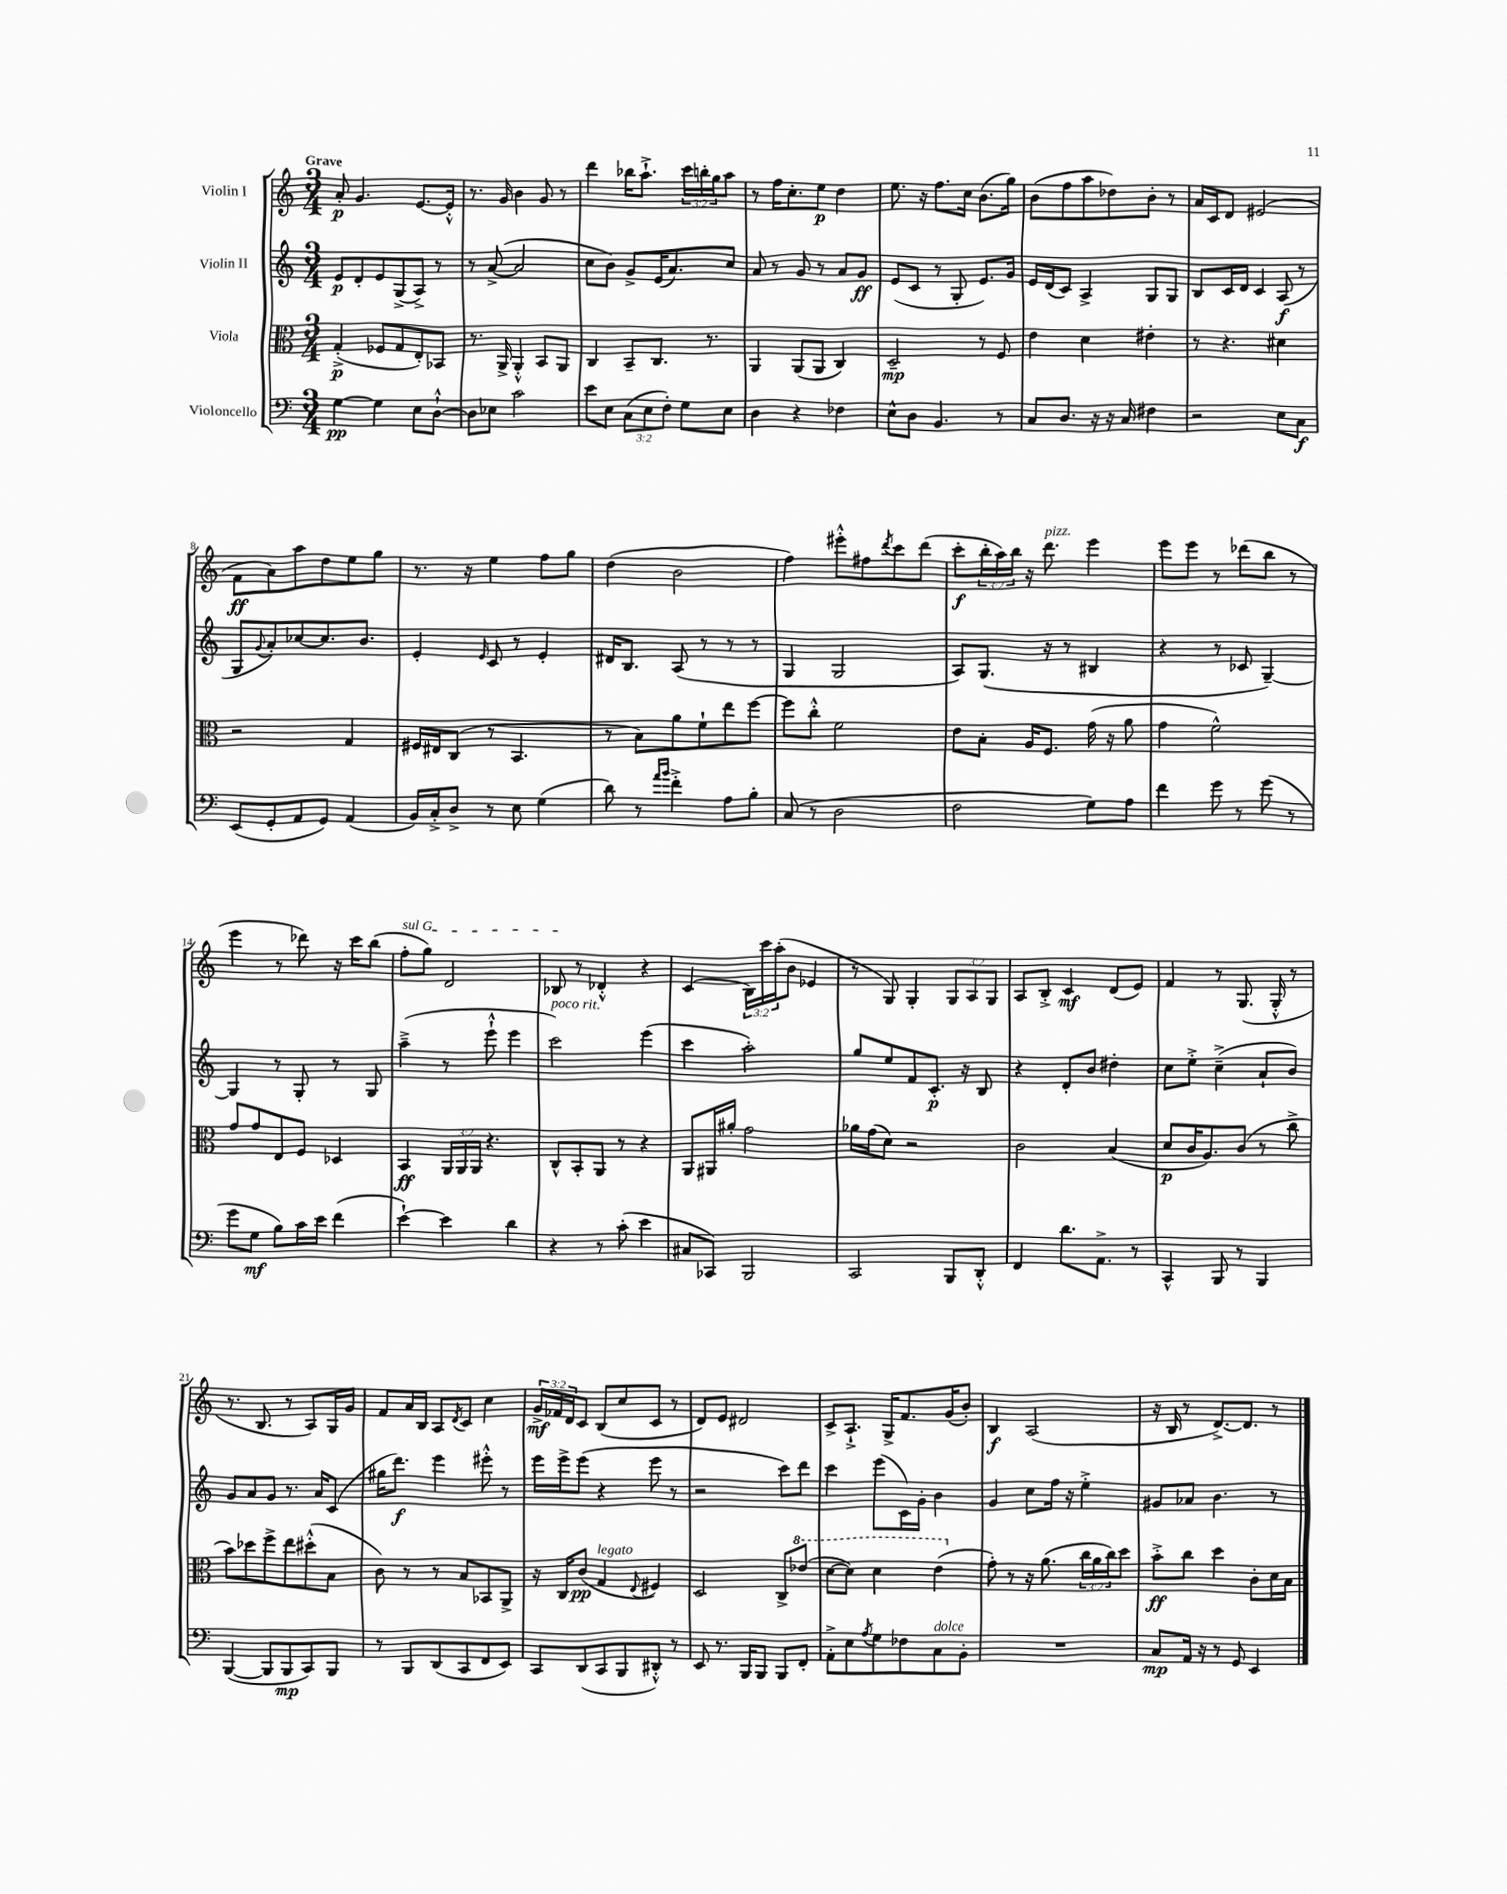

**kern	**dynam	**kern	**dynam	**kern	**dynam	**kern	**dynam
*part4	*part4	*part3	*part3	*part2	*part2	*part1	*part1
*staff4	*staff4	*staff3	*staff3	*staff2	*staff2	*staff1	*staff1
*I"Violoncello	*	*I"Viola	*	*I"Violin II	*	*I"Violin I	*
*clefF4	*	*clefC3	*	*clefG2	*	*clefG2	*
*k[]	*	*k[]	*	*k[]	*	*k[]	*
*M3/4	*	*M3/4	*	*M3/4	*	*M3/4	*
=1	=1	=1	=1	=1	=1	=1	=1
!	!	!	!	!	!	!LO:TX:a:B:t=Grave	!
[4G\	pp	(4G'^/	p	8e/L	p	8a'/	p
.	.	.	.	8d'/	.	4.g/	.
4G\]	.	8F-X/L	.	8e/	.	.	.
.	.	8G/	.	(8G^/	.	.	.
8E\L	.	8E'/)	.	8A^/J)	.	[8.e/L	.
[8D`^^\J	.	8BB-X/J	.	8r	.	.	.
.	.	.	.	.	.	16e'^^/Jk]	.
=2	=2	=2	=2	=2	=2	=2	=2
8D\L]	.	8.r	.	8r	.	8.r	.
8E-X\J	.	.	.	([8a^/	.	.	.
.	.	16AA^/	.	.	.	16g/	.
2c\	.	4AA'^^/	.	2a/]	.	4b\	.
.	.	8BB/L	.	.	.	8g/	.
.	.	8AA/J	.	.	.	8r	.
=3	=3	=3	=3	=3	=3	=3	=3
8e\L	.	4C/	.	8cc\L	.	4ddd\	.
8E\J	.	.	.	8b\J)	.	.	.
(12C\L	.	8BB~/L	.	8g^/L	.	16bb-X\KL	.
.	.	.	.	.	.	8.aa`^\J	.
12E\	.	.	.	.	.	.	.
.	.	8.C/J	.	(16e/K	.	.	.
12F'\J)	.	.	.	.	.	.	.
.	.	.	.	8.a/)	.	.	.
8G\L	.	.	.	.	.	24ccc\LL	.
.	.	.	.	.	.	24bbn'\	.
.	.	8.r	.	.	.	.	.
.	.	.	.	.	.	24gg\J	.
8E\J	.	.	.	8cc/J	.	8aa\J	.
=4	=4	=4	=4	=4	=4	=4	=4
4D\	.	4AA/	.	8a/	.	8r	.
.	.	.	.	8r	.	16ff\KL	.
.	.	.	.	.	.	8.cc'\	.
4r	.	(8AA/L	.	8g/	.	.	.
.	.	8AA/J	.	8r	.	8ee\J	p
4F-X\	.	4C/)	.	8a/L	.	4dd\	.
.	.	.	.	8g/J	ff	.	.
=5	=5	=5	=5	=5	=5	=5	=5
8E^^\L	.	2D~/	mp	(8e/L	.	8.ee\	.
8D\J	.	.	.	8c/J	.	.	.
.	.	.	.	.	.	16r	.
4.BB/	.	.	.	8r	.	8.ff\L	.
.	.	.	.	8G'/	.	.	.
.	.	.	.	.	.	16cc\Jk	.
.	.	8r	.	8.e/L)	.	(8.b\L	.
8r	.	8F/	.	.	.	.	.
.	.	.	.	16g/Jk	.	16gg\Jk)	.
=6	=6	=6	=6	=6	=6	=6	=6
8C/L	.	4e\	.	16e/LL	.	(8b\L	.
.	.	.	.	(16d/J	.	.	.
8.D/J	.	.	.	8c/J)	.	8ff\	.
.	.	4d\	.	4A^/	.	8aa\	.
16r	.	.	.	.	.	.	.
16r	.	.	.	.	.	8dd-X\)	.
16C/	.	.	.	.	.	.	.
4F#X\	.	4e#X'\	.	8G/L	.	8b'\J	.
.	.	.	.	8G/J	.	8r	.
=7	=7	=7	=7	=7	=7	=7	=7
2r	.	8r	.	8B/L	.	16a/LL	.
.	.	.	.	.	.	16c/J	.
.	.	4.r	.	16c/L	.	8d/J	.
.	.	.	.	16d/JJ	.	.	.
.	.	.	.	4c/	.	(2e#X/	.
8E\L	.	4d#X\	.	(8A/	f	.	.
8C\J	f	.	.	8r	.	.	.
!!LO:LB:g=z
=8	=8	=8	=8	=8	=8	=8	=8
(8EE/L	.	2r	.	8G/L	.	8f\L	ff
.	.	.	.	8qqg/	.	.	.
8GG'/	.	.	.	8a'/)	.	8a\)	.
8AA/	.	.	.	[8cc-X/	.	8aa\	.
8GG/J)	.	.	.	8.cc-/]	.	8dd\	.
(4AA/	.	4G/	.	.	.	8ee\	.
.	.	.	.	8.b/J	.	.	.
.	.	.	.	.	.	8gg\J	.
=9	=9	=9	=9	=9	=9	=9	=9
16BB/LL)	.	16F#X/LL	.	4e'/	.	8.r	.
16C'^/J	.	16E#X/J	.	.	.	.	.
8D^/J	.	(8C/J	.	.	.	.	.
.	.	.	.	.	.	16r	.
.	.	.	.	16qqe/	.	.	.
8r	.	8r	.	8c/	.	4ee\	.
8E\	.	4.BB/	.	8r	.	.	.
(4G\	.	.	.	4e'/	.	8ff\L	.
.	.	.	.	.	.	8gg\J	.
=10	=10	=10	=10	=10	=10	=10	=10
8d\)	.	8r	.	16d#X/KL	.	(4dd\	.
.	.	.	.	8.B/J	.	.	.
8r	.	8B\L)	.	.	.	.	.
16qqa/LL	.	.	.	.	.	.	.
16qqb/JJ	.	.	.	.	.	.	.
4f'^\	.	8a\	.	(8A/	.	2b\	.
.	.	8f`\	.	8r	.	.	.
8A\L	.	8ee\	.	8r	.	.	.
8B'\J	.	[8ff\J	.	8r	.	.	.
=11	=11	=11	=11	=11	=11	=11	=11
(8C/	.	8ff\L]	.	4G/	.	4ff\)	.
8r	.	8cc'^^\J	.	.	.	.	.
2D\	.	2f\	.	2G/	.	8eee#X'^^\L	.
.	.	.	.	.	.	8ff#X\	.
.	.	.	.	.	.	8qddd/	.
.	.	.	.	.	.	8ccc\	.
.	.	.	.	.	.	(8ddd\J	.
=12	=12	=12	=12	=12	=12	=12	=12
2F\	.	8e\L	.	8A/L)	.	8ccc'\L	f
.	.	8B'\J	.	(8.G/J	.	24bb'\L	.
.	.	.	.	.	.	24aa\)	.
.	.	.	.	.	.	24bb\JJ	.
.	.	16A/KL	.	.	.	16r	.
!	!	!	!	!	!	!LO:TX:a:i:t=pizz.	!
.	.	8.F/J	.	16r	.	8.ddd\	.
.	.	.	.	8r	.	.	.
8G\L)	.	(16g\	.	4B#X/	.	4eee\	.
.	.	16r	.	.	.	.	.
8A\J	.	8a\	.	.	.	.	.
=13	=13	=13	=13	=13	=13	=13	=13
4f\	.	4g\	.	4r	.	8eee\L	.
.	.	.	.	.	.	8eee\J	.
8g\	.	2f^^\)	.	8r	.	8r	.
8r	.	.	.	8c-X/	.	(8ddd-X\L	.
(8g\	.	.	.	[4G~/)	.	8bb\J	.
8r	.	.	.	.	.	8r	.
!!LO:LB:g=z
=14	=14	=14	=14	=14	=14	=14	=14
8g\L	.	8g/L	.	4G/]	.	4eee\	.
8G\J	mf	8g/	.	.	.	.	.
8B\L)	.	8E/	.	8r	.	8r	.
16c\L	.	8F/J	.	8G'/	.	8ddd-X\)	.
16e\JJ	.	.	.	.	.	.	.
(4f\	.	4D-X/	.	8r	.	16r	.
.	.	.	.	.	.	16ccc\KL	.
.	.	.	.	8G/	.	(8bb\J	.
=15	=15	=15	=15	=15	=15	=15	=15
!	!	!	!	!	!	!LO:TX:a:i:t=sul G	!
[4e`\)	.	4BB/	ff	(4aa~^\	.	8ff'\L	.
.	.	.	.	.	.	8gg\J)	.
4e\]	.	24AA/LL	.	8r	.	2d/	.
.	.	24AA/	.	.	.	.	.
.	.	24AA/JJ	.	.	.	.	.
.	.	4.r	.	8eee`^^\	.	.	.
4d\	.	.	.	4eee\	.	.	.
=16	=16	=16	=16	=16	=16	=16	=16
!	!	!	!	!LO:TX:a:i:t=poco rit.	!	!	!
4r	.	8C^^/L	.	2ccc\)	.	8B-X/	.
.	.	8BB'/	.	.	.	8r	.
8r	.	8AA/J	.	.	.	4d-X'^^/	.
(8c'\	.	8r	.	.	.	.	.
4e\	.	4r	.	(4eee\	.	4r	.
=17	=17	=17	=17	=17	=17	=17	=17
8C#X/L	.	8AA/L	.	4ccc\	.	(4c/	.
8CC-X/J)	.	16AA#X/L	.	.	.	.	.
.	.	16a#X'/JJ	.	.	.	.	.
2BBB/	.	2g\	.	2aa'\)	.	24B\LL)	.
.	.	.	.	.	.	24ccc\	.
.	.	.	.	.	.	(24aa'\J	.
.	.	.	.	.	.	8b\J	.
.	.	.	.	.	.	4e-X/	.
=18	=18	=18	=18	=18	=18	=18	=18
2CC/	.	16a-X\LL	.	8gg/L	.	8r	.
.	.	(16g\J	.	.	.	.	.
.	.	8d\J)	.	8ee/	.	8G/)	.
.	.	2r	.	8f/	.	4G'/	.
.	.	.	.	8.c'/J	p	.	.
8BBB/L	.	.	.	.	.	12G/L	.
.	.	.	.	16r	.	.	.
.	.	.	.	.	.	12A/	.
8DD'^^/J	.	.	.	8B/	.	.	.
.	.	.	.	.	.	12G/J	.
=19	=19	=19	=19	=19	=19	=19	=19
4FF/	.	2c\	.	4r	.	8A/L	.
.	.	.	.	.	.	8B'^/J	.
8.d\L	.	.	.	8d'/L	.	4c/	mf
.	.	.	.	8b/J	.	.	.
8.AA^\J	.	.	.	.	.	.	.
.	.	(4B/	.	4dd#X'\	.	(8d/L	.
8r	.	.	.	.	.	8e/J)	.
=20	=20	=20	=20	=20	=20	=20	=20
4CC^^/	.	8d/L	p	8cc\L	.	4f/	.
.	.	16c/K	.	8ee'^\J	.	.	.
.	.	8.A/)	.	.	.	.	.
8BBB/	.	.	.	(4cc~^\	.	8r	.
8r	.	(8c/J	.	.	.	(8.G/	.
4BBB/	.	8r	.	8a`/L	.	.	.
.	.	.	.	.	.	16G'^^/	.
.	.	8cc^\	.	8b/J)	.	8r	.
!!LO:LB:g=z
=21	=21	=21	=21	=21	=21	=21	=21
([4BBB/	.	8b\L)	.	8g/L	.	8.r	.
.	.	8dd-X\	.	8a/	.	.	.
.	.	.	.	.	.	8.B/	.
8BBB/L]	.	8ff^\	.	8g/J	.	.	.
8BBB/	mp	8ee\	.	8.r	.	8r	.
8CC/)	.	(8dd#X'^^\	.	.	.	8A/L)	.
.	.	.	.	16a/KL	.	.	.
8BBB/J	.	8B\J	.	(8c/J	.	16G/L	.
.	.	.	.	.	.	16g/JJ	.
=22	=22	=22	=22	=22	=22	=22	=22
8r	.	8c\)	.	16gg#X\KL	.	8f/L	.
.	.	.	.	8.ddd\J)	f	.	.
8BBB/L	.	8r	.	.	.	16a/L	.
.	.	.	.	.	.	16B/JJ	.
(8DD/	.	8r	.	4eee\	.	8A/L	.
.	.	.	.	.	.	8qd/	.
8CC/	.	8B/L	.	.	.	8c/J	.
8FF/	.	8BB-X/	.	8eee#X'^^\	.	4cc\	.
8EE/J)	.	8AA^/J	.	8r	.	.	.
=23	=23	=23	=23	=23	=23	=23	=23
8CC/L	.	16r	.	16eee\LL	.	24g^/LL	mf
.	.	.	.	.	.	24f-X/	.
.	.	16C/KL	.	16eee^\J	.	.	.
.	.	.	.	.	.	24d/J	.
(8DD/	.	(8c/J	pp	(8eee\J	.	8c/J	.
!	!	!LO:TX:a:i:t=legato	!	!	!	!	!
8CC/	.	4G/	.	4r	.	(8B/L	.
8BBB/	.	.	.	.	.	8cc/	.
.	.	8qqE/	.	.	.	.	.
8DD#X'^^/J)	.	4F#X/)	.	8eee\	.	8c/J	.
8r	.	.	.	8r	.	8r	.
=24	=24	=24	=24	=24	=24	=24	=24
8EE/	.	2D/	.	2r	.	8d/L)	.
8.r	.	.	.	.	.	8e/J	.
.	.	.	.	.	.	2d#X/	.
16BBB/KL	.	.	.	.	.	.	.
8BBB/J	.	.	.	.	.	.	.
8BBB/L	.	8C^/L	.	8ccc\L)	.	.	.
*	*	*8va	*	*	*	*	*
8FF'/J	.	(8ee-X/J	.	8ddd\J	.	.	.
=25	=25	=25	=25	=25	=25	=25	=25
8AA'^\L	.	[8dd\L	.	4ccc\	.	8c^/L	.
8E\	.	8dd\J])	.	.	.	8.A`^/J	.
8qA/	.	.	.	.	.	.	.
8G\	.	4dd\	.	(8eee\L	.	.	.
.	.	.	.	.	.	16G^/KL	.
8F-X\	.	.	.	16c\L)	.	8.f/	.
.	.	.	.	16g'\JJ	.	.	.
!LO:TX:a:i:t=dolce	!	!	!	!	!	!	!
8C\	.	(4ee\	.	4b\	.	.	.
.	.	.	.	.	.	(16g/K	.
8BB'\J	.	.	.	.	.	8b'/J)	.
=26	=26	=26	=26	=26	=26	=26	=26
*	*	*X8va	*	*	*	*	*
2.r	.	8g'\)	.	4g/	.	4B/	f
.	.	8r	.	.	.	.	.
.	.	16r	.	8cc\L	.	(2A/	.
.	.	(8.a\	.	.	.	.	.
.	.	.	.	16ff\Jk	.	.	.
.	.	.	.	16r	.	.	.
.	.	24cc\LL	.	4ee'^\	.	.	.
.	.	24a\	.	.	.	.	.
.	.	24cc\J)	.	.	.	.	.
.	.	8dd\J	.	.	.	.	.
=27	=27	=27	=27	=27	=27	=27	=27
8C/L	mp	8b'^\L	ff	8g#X/L	.	16r	.
.	.	.	.	.	.	16B/	.
16AA/Jk	.	8cc\J	.	8a-X/J	.	8r	.
16r	.	.	.	.	.	.	.
8r	.	4dd\	.	4.b\	.	[8.d^/L)	.
8GG/	.	.	.	.	.	.	.
.	.	.	.	.	.	8.d/J]	.
4EE/	.	8c'\L	.	.	.	.	.
.	.	16d\L	.	8r	.	8r	.
.	.	16B\JJ	.	.	.	.	.
==	==	==	==	==	==	==	==
*-	*-	*-	*-	*-	*-	*-	*-
